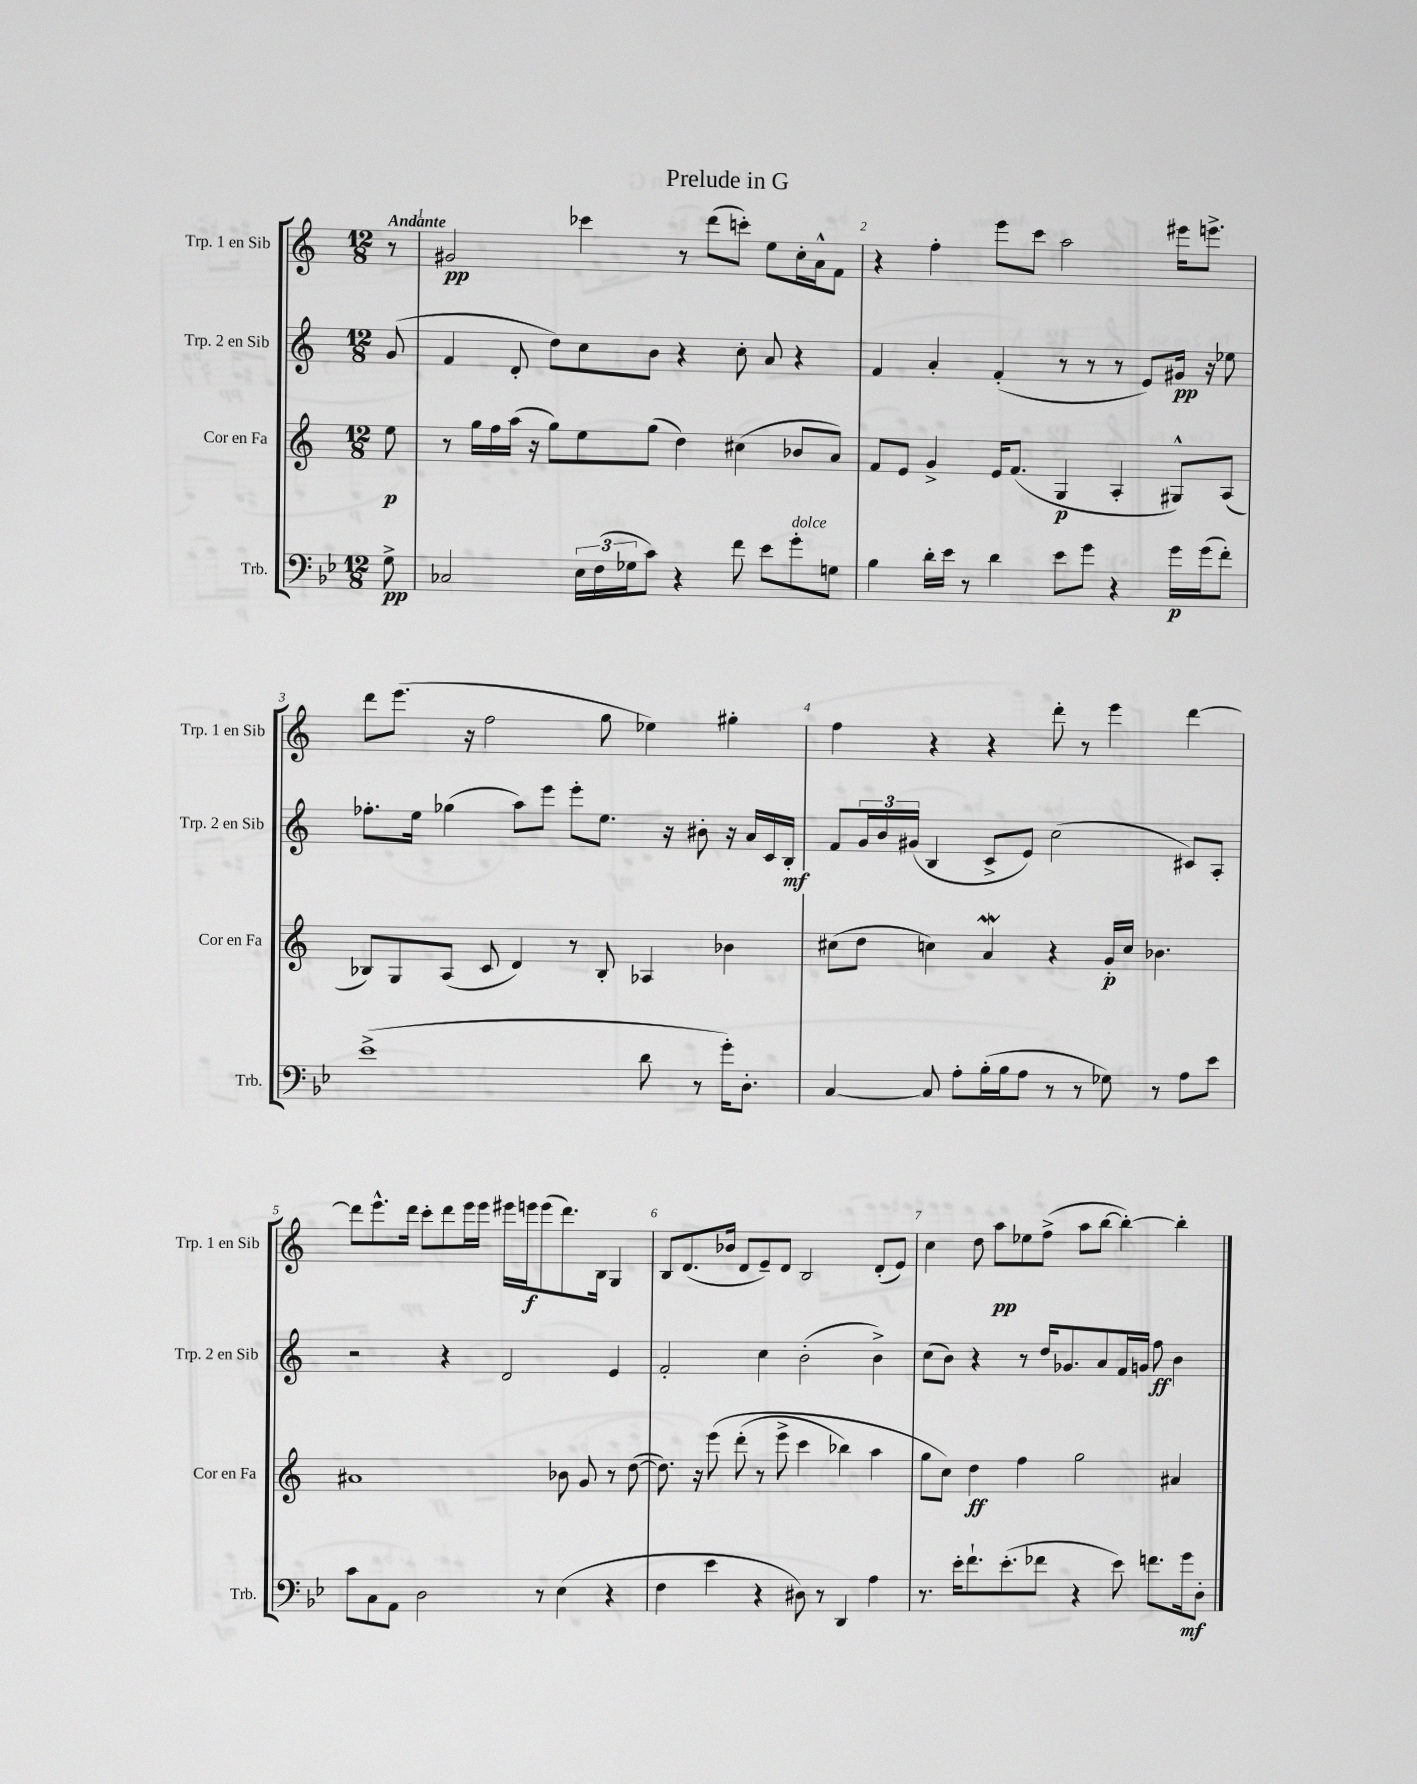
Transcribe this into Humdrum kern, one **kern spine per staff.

**kern	**dynam	**kern	**dynam	**kern	**dynam	**kern	**dynam
*part4	*part4	*part3	*part3	*part2	*part2	*part1	*part1
*staff4	*staff4	*staff3	*staff3	*staff2	*staff2	*staff1	*staff1
*I"Trb.	*	*I"Cor en Fa	*	*I"Trp. 2 en Sib	*	*I"Trp. 1 en Sib	*
*I'Trb.	*	*I'Cor en Fa	*	*I'Trp. 2 en Sib	*	*I'Trp. 1 en Sib	*
*clefF4	*	*clefG2	*	*clefG2	*	*clefG2	*
*k[b-e-]	*	*k[]	*	*k[]	*	*k[]	*
*M12/8	*	*M12/8	*	*M12/8	*	*M12/8	*
=	=	=	=	=	=	=	=
!	!	!	!	!	!	!LO:TX:a:B:t=Andante	!
8G^\	pp	8ee\	p	(8g/	.	8r	.
=1	=1	=1	=1	=1	=1	=1	=1
2C-X/	.	8r	.	4f/	.	2g#X/	pp
.	.	16gg\LL	.	.	.	.	.
.	.	16ff\	.	.	.	.	.
.	.	(16aa\JJ	.	8d'/	.	.	.
.	.	16r	.	.	.	.	.
.	.	8gg\L)	.	8dd\L)	.	.	.
24E-\LL	.	8ee\	.	8cc\	.	4ccc-X\	.
(24F\	.	.	.	.	.	.	.
24G-X\J	.	.	.	.	.	.	.
8c\J)	.	(8gg\J	.	8b\J	.	.	.
4r	.	4dd\)	.	4r	.	8r	.
.	.	.	.	.	.	(8ddd\L	.
8f\	.	(4cc#X\	.	8cc'\	.	8cccn'\J)	.
8e-\L	.	.	.	8a/	.	8ee\L	.
!LO:TX:a:i:t=dolce	!	!	!	!	!	!	!
8g'\	.	8b-X/L	.	4r	.	16cc'\L	.
.	.	.	.	.	.	16a^^\J	.
8Gn\J	.	8a/J)	.	.	.	8f\J	.
=2	=2	=2	=2	=2	=2	=2	=2
4B-\	.	8f/L	.	4f/	.	4r	.
.	.	8e/J	.	.	.	.	.
16d'\LL	.	4g^/	.	4a'/	.	4ff'\	.
16e-\JJ	.	.	.	.	.	.	.
8r	.	.	.	.	.	.	.
4d\	.	16e/KL	.	(4f'/	.	8eee\L	.
.	.	(8.f/J	.	.	.	.	.
.	.	.	.	.	.	8ccc\J	.
8e-\L	.	4G/	p	8r	.	2aa\	.
8g\J	.	.	.	8r	.	.	.
4r	.	4A'/	.	8r	.	.	.
.	.	.	.	8e/L)	.	.	.
16g\LL	p	8G#X^^/L)	.	16g#X/Jk	pp	16eee#X\KL	.
(16g\J	.	.	.	16r	.	8.eeen^\J	.
8f'\J)	.	(8A/J	.	8ee-X\	.	.	.
!!LO:LB:g=z
=3	=3	=3	=3	=3	=3	=3	=3
(1e-^	.	8B-X/L)	.	8.ff-X'\L	.	8ddd\L	.
.	.	8G/	.	.	.	(8.eee\J	.
.	.	.	.	16ee\Jk	.	.	.
.	.	(8A/J	.	(4gg-X\	.	.	.
.	.	.	.	.	.	16r	.
.	.	8c/	.	.	.	2ff\	.
.	.	4d/)	.	8aa\L)	.	.	.
.	.	.	.	8eee\J	.	.	.
.	.	8r	.	8eee'\L	.	.	.
.	.	8B-'/	.	8.ee\J	.	8gg\	.
8d\	.	4A-X/	.	.	.	4ee-X\)	.
.	.	.	.	16r	.	.	.
8r	.	.	.	8b#X'\	.	.	.
16g'\KL)	.	4b-X\	.	16r	.	4gg#X'\	.
8.D'\J	.	.	.	16a/LL	.	.	.
.	.	.	.	16c/	.	.	.
.	.	.	.	16B'/JJ	mf	.	.
=4	=4	=4	=4	=4	=4	=4	=4
[4C/	.	(8cc#X\L	.	8f/L	.	4ff\	.
.	.	8dd\J	.	24g/L	.	.	.
.	.	.	.	24b/	.	.	.
.	.	.	.	(24g#X/JJ	.	.	.
8C/]	.	4ccn\)	.	4B/	.	4r	.
8A'\L	.	.	.	.	.	.	.
(16B-'\L	.	4aW/	.	8c^/L	.	4r	.
16B-\J	.	.	.	.	.	.	.
8A\J	.	.	.	8e/J)	.	.	.
8r	.	4r	.	(2cc\	.	8ddd'\	.
8r	.	.	.	.	.	8r	.
8G-X\)	.	16g'/LL	p	.	.	4eee\	.
.	.	16cc/JJ	.	.	.	.	.
8r	.	4.b-X\	.	.	.	.	.
8A\L	.	.	.	8c#X/L)	.	[4ddd\	.
8e-\J	.	.	.	8A'/J	.	.	.
!!LO:LB:g=z
=5	=5	=5	=5	=5	=5	=5	=5
8c\L	.	1a#X	.	2r	.	8ddd\L]	.
8C\	.	.	.	.	.	8.eee^^\	.
8AA\J	.	.	.	.	.	.	.
.	.	.	.	.	.	16ddd\Jk	.
2D\	.	.	.	.	.	8ccc'\L	.
.	.	.	.	4r	.	8ddd\	.
.	.	.	.	.	.	16eee\L	.
.	.	.	.	.	.	16eee\JJ	.
.	.	.	.	2d/	.	16eee#X\LL	.
.	.	.	.	.	.	16eeen\J	f
8r	.	.	.	.	.	(8eee\	.
(4E-\	.	8b-X\	.	.	.	8.ddd\)	.
.	.	8g/	.	.	.	.	.
.	.	.	.	.	.	16B\Jk	.
4r	.	8r	.	4e/	.	4G/	.
.	.	([8dd\	.	.	.	.	.
=6	=6	=6	=6	=6	=6	=6	=6
4F\	.	8.dd\])	.	2f'/	.	8B/L	.
.	.	.	.	.	.	(8.d/	.
.	.	16r	.	.	.	.	.
4e-\	.	(8eee\	.	.	.	.	.
.	.	.	.	.	.	16b-X/Jk	.
.	.	(8ddd'\	.	.	.	8d/L	.
4r	.	8r	.	4cc\	.	8e~/)	.
.	.	8eee^\	.	.	.	8d/J	.
8D#X\)	.	4ccc\	.	(2b'\	.	2B/	.
8r	.	.	.	.	.	.	.
4DD/	.	4bb-X\)	.	.	.	.	.
4A\	.	4aa\	.	4b^\)	.	(8d'/L	.
.	.	.	.	.	.	8e/J)	.
=7	=7	=7	=7	=7	=7	=7	=7
8.r	.	8gg\L	.	(8cc\L	.	4cc\	.
.	.	8cc\J)	.	8b\J)	.	.	.
16e-'\KL	.	.	.	.	.	.	.
8.f`\	.	4dd\	ff	4r	.	8dd\	.
.	.	.	.	.	.	8aa\L	pp
(8.e-'\	.	.	.	.	.	.	.
.	.	4ff\	.	8r	.	8ee-X\	.
8f-X\J	.	.	.	16dd/KL	.	(8ff^\J	.
.	.	.	.	8.g-X/	.	.	.
4r	.	2gg\	.	.	.	8aa\L	.
.	.	.	.	8a/	.	[8bb\J	.
8e-\)	.	.	.	16f/L	.	4bb'\_)	.
.	.	.	.	16gn/JJ	.	.	.
8.fn\L	.	.	.	8ff\	ff	.	.
.	.	4a#X/	.	4b\	.	4bb'\]	.
16g\k	mf	.	.	.	.	.	.
8D'\J	.	.	.	.	.	.	.
==	==	==	==	==	==	==	==
*-	*-	*-	*-	*-	*-	*-	*-
